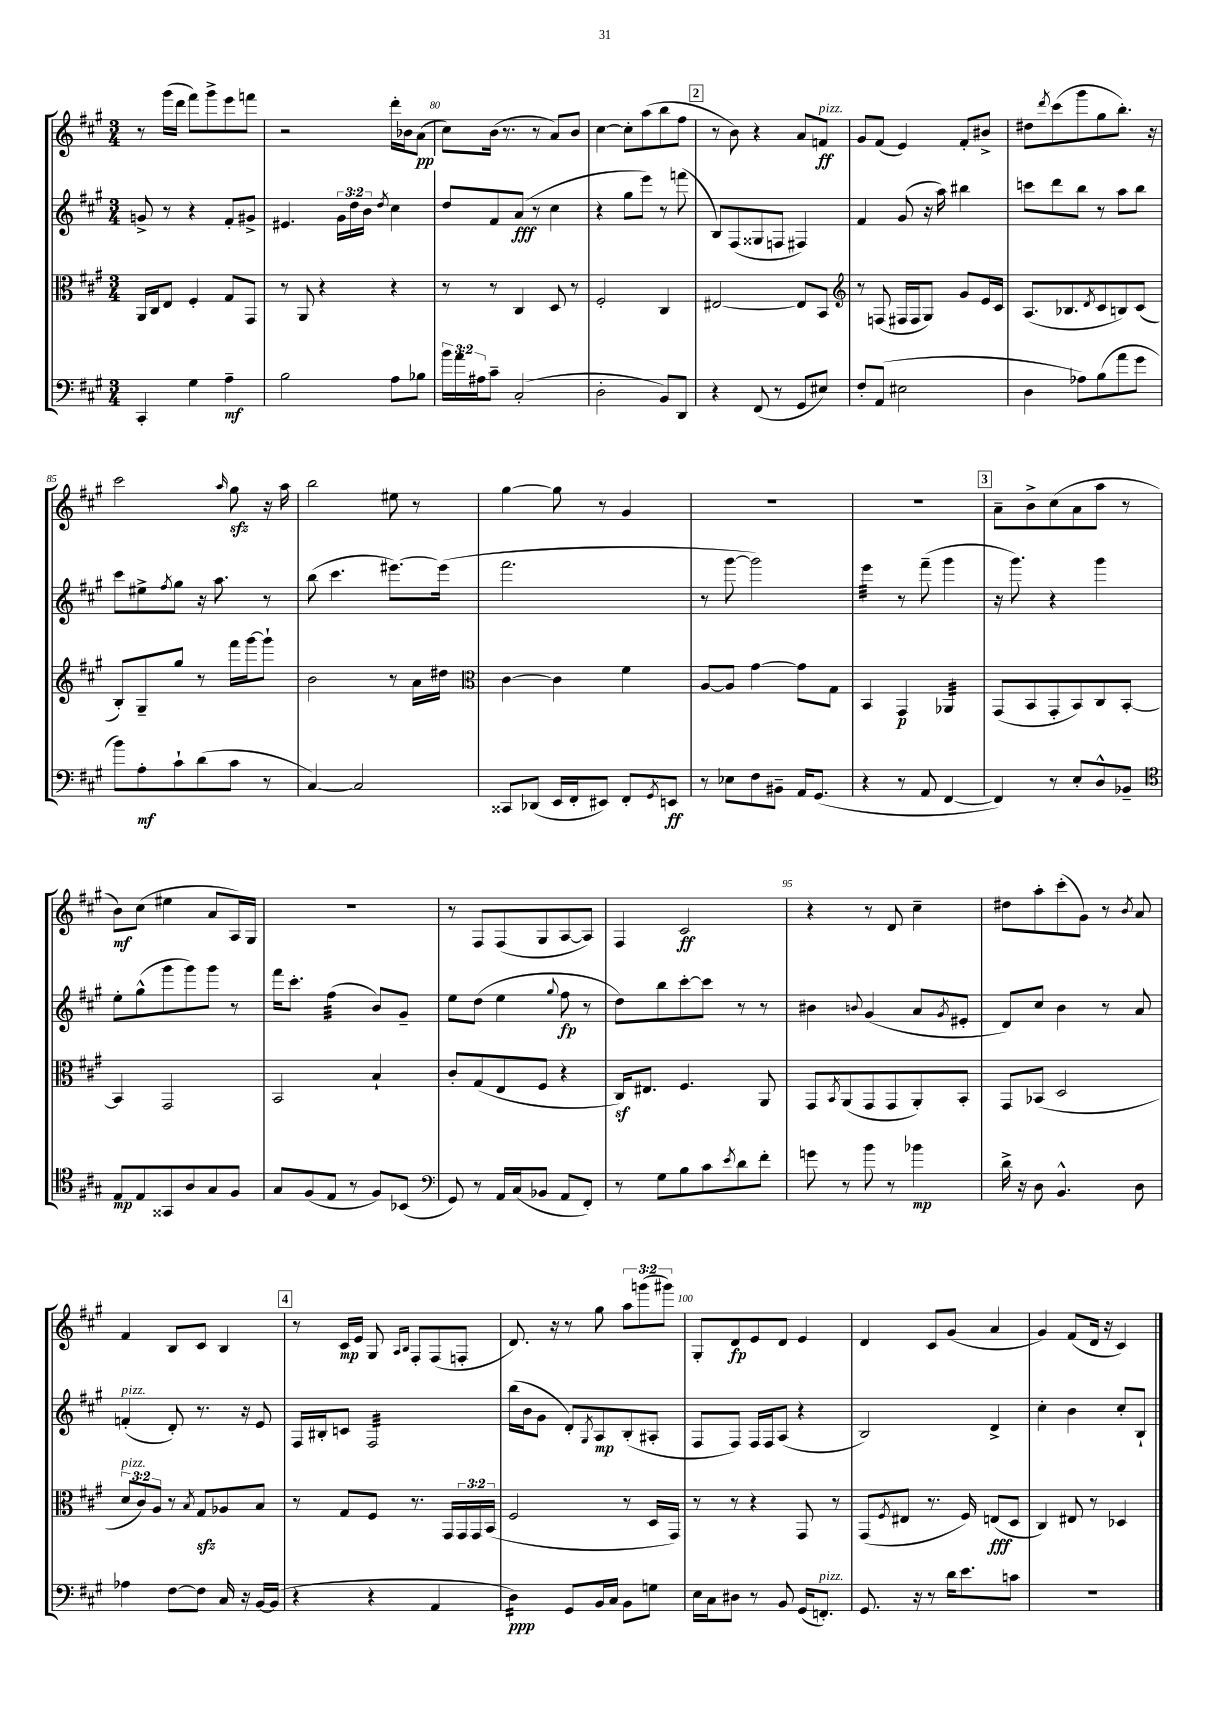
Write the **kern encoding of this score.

**kern	**kern	**kern	**kern
*staff4	*staff3	*staff2	*staff1
*clefF4	*clefC3	*clefG2	*clefG2
*k[f#c#g#]	*k[f#c#g#]	*k[f#c#g#]	*k[f#c#g#]
*M3/4	*M3/4	*M3/4	*M3/4
4CC#'	16AA	8g^	8r
.	16C#	.	.
.	8E	8r	(16ggg#
.	.	.	16ddd
4G#	4F#'	4r	8fff#)
.	.	.	8ggg#^
4A~	8G#	8f#'	8eee
.	8GG#	8g#^	8fff
=	=	=	=
2B	8r	4.e#	2r
.	8AA	.	.
.	4r	.	.
.	.	24g#	.
.	.	24dd	.
.	.	24b	.
.	.	8qdd	.
8A	4r	4cc#	16ddd'
.	.	.	16b-
8B-	.	.	(8a
=	=	=	=
24b	8r	8dd	8cc#)
24a	.	.	.
24A#	.	.	.
8c#~	8r	8f#	(16b
.	.	.	8.r
(2C#'	4C#	(8a	.
.	.	8r	8r
.	8D	4cc#	8a)
.	8r	.	8b
=	=	=	=
2D'	2F#'	4r	[4cc#
.	.	8gg#	8cc#']
.	.	8eee)	(8aa
8BB)	4C#	8r	8bb
8DD	.	(8fff	8ff#
=	=	=	=
4r	[2E#	8B)	8r
.	.	(8F#	8b)
(8FF#	.	8G##	4r
8r	.	8F	.
8GG#	8E#]	4F#)	8a
8E#)	8BB	.	8f
=	=	=	=
*	*clefG2	*	*
8F#'	8r	4f#	8g#
(8AA	(8F	.	(8f#
2E#	16F#	(8g#	4e)
.	16F#	.	.
.	8G#)	16r	.
.	.	16aa)	.
.	8g#	4bb#	8f#'
.	16e	.	8b#^
.	16c#	.	.
=	=	=	=
4D	(8.A	8ccc	8dd#
.	.	.	8qddd
.	.	8ddd	(8ccc#
.	8.B-	.	.
8A-)	.	8bb	8ggg#
.	8qd	.	.
(8B	8c#	8r	8gg#
8a	8B)	8aa	8.bb')
8g#	(8c#	8bb	.
.	.	.	16r
=	=	=	=
8b)	8B')	8ccc#	2ccc#
8A'	8G#~	8ee#^	.
.	.	8qff#	.
8c#`	8gg#	8gg#	.
(8d	8r	16r	.
.	.	8.aa	.
.	.	.	16qqaa
8c#	16fff#	.	8gg#
.	[16ggg#	.	.
8r	8ggg#`]	8r	16r
.	.	.	16aa
=	=	=	=
[4C#)	2b	(8bb	2bb
.	.	4.ccc#	.
2C#]	.	.	.
.	8r	[8.eee#)	8ee#
.	16a	.	8r
.	16dd#	(16eee#]	.
=	=	=	=
*	*clefC3	*	*
8CC##	[4c#	2.fff#	[4gg#
(8DD-	.	.	.
16EE	4c#]	.	8gg#]
16FF#'	.	.	.
8EE#)	.	.	8r
8FF#'	4f#	.	4g#
8qGG#	.	.	.
8EE	.	.	.
=	=	=	=
8r	[8A	8r	2.r
8E-	8A]	[8ggg#	.
8F#	[4g#	2ggg#])	.
8BB#~	.	.	.
16AA	8g#]	.	.
(8.GG#	.	.	.
.	8G#	.	.
=	=	=	=
4r	4BB	4eee	2.r
8r	4GG#	8r	.
8AA	.	(8fff#~	.
[4FF#	4AA-	4ggg#	.
=	=	=	=
4FF#])	(8GG#	16r	8a~
.	.	8.ggg#)	.
.	8BB	.	8b^
8r	8GG#'	4r	(8cc#
8E'	8BB)	.	8a
8D^^	8C#	4ggg#	8aa
8BB-~	[8BB'	.	8r
=	=	=	=
*clefC4	*	*	*
8E	4BB]	8ee'	8b)
8E	.	(8gg#^^	(8cc#
8GG##	2GG#	8ggg#	4ee#
8A	.	8ggg#)	.
8G#	.	8ggg#	8a
8F#	.	8r	16A)
.	.	.	16G#
=	=	=	=
8G#	2BB	16fff#	2.r
.	.	8.ccc#'	.
(8F#	.	.	.
8E	.	(4ff#	.
8r	.	.	.
8F#)	4B`	8b)	.
(8BB-	.	8g#~	.
=	=	=	=
*clefF4	*	*	*
8GG#)	8c#'	8ee	8r
8r	(8G#	(8dd	8F#
16AA	8E	4ee	(8F#
(16C#	.	.	.
8BB-	8F#	.	8G#
.	.	8qqgg#	.
8AA	4r	8ff#	[8A
8FF#')	.	8r	8A])
=	=	=	=
8r	16C#)	8dd)	4F#
.	8.E#	.	.
8G#	.	8bb	.
8B	4.F#	[8ccc#'	2c#
8c#	.	8ccc#]	.
8qe	.	.	.
8d	.	8r	.
8f#'	8AA	8r	.
=	=	=	=
8g	8GG#	4b#	4r
.	8qBB	.	.
8r	(8AA	.	.
.	.	8qqb	.
8b	8GG#	(4g#	8r
8r	8GG#	.	8d
4b-	8AA')	8a	4cc#~
.	.	8qg#	.
.	8BB'	8e#'	.
=	=	=	=
16d^	8GG#	8d)	8dd#
16r	.	.	.
8D	(8BB-	8cc#	8aa'
4.BB^^	2D	4b	(8ccc#'
.	.	.	8g#)
.	.	8r	8r
.	.	.	8qb
8D	.	8a	8a
=	=	=	=
4A-	12d	(4f'	4f#
.	12c#)	.	.
.	12A	.	.
[8F#	8r	8d')	8B
.	8qB	.	.
8F#]	8G#	8.r	8c#
16C#	8A-	.	4B
16r	.	16r	.
[16BB	8B	8e	.
(16BB]	.	.	.
=	=	=	=
4r	8r	16F#	8r
.	.	16B#'	.
.	8G#	8c	16c#
.	.	.	16e
4r	8F#	2F#	8G#
.	.	.	16qqA
.	.	.	16qqB
.	8.r	.	8F#'
4AA	.	.	(8F#
.	16GG#	.	.
.	24GG#	.	8F'
.	24GG#	.	.
.	(24BB	.	.
=	=	=	=
4D)	2F#	(16bb	8.d)
.	.	16b	.
.	.	8g#	.
.	.	.	16r
8GG#	.	8d')	8r
.	.	8qG#	.
16BB	.	8A	8gg#
16C#	.	.	.
8BB	8r	(8B'	12aa
.	.	.	(12ggg
8G	16D	8A#'	.
.	.	.	12ggg#)
.	16GG#)	.	.
=	=	=	=
16E	8r	8F#	8G#'
16C#	.	.	.
8D#	8r	8F#)	8d
8r	4r	16F#	8e
.	.	16F#	.
8BB	.	(8A	8d
(16GG#	8GG#	4r	4e
8.FF')	.	.	.
.	8r	.	.
=	=	=	=
8.GG#	(8GG#	2B)	4d
.	8qF#	.	.
.	8E#	.	.
16r	.	.	.
8r	8.r	.	8c#
16d	.	.	(8g#
8.e	16F#)	.	.
.	(8E	4d^	4a
8c	8D	.	.
=	=	=	=
2.r	4C#)	4cc#'	4g#)
.	8E#	4b	(8f#
.	8r	.	16d
.	.	.	16r
.	4D-	8cc#'	4c#)
.	.	8B`	.
==	==	==	==
*-	*-	*-	*-
